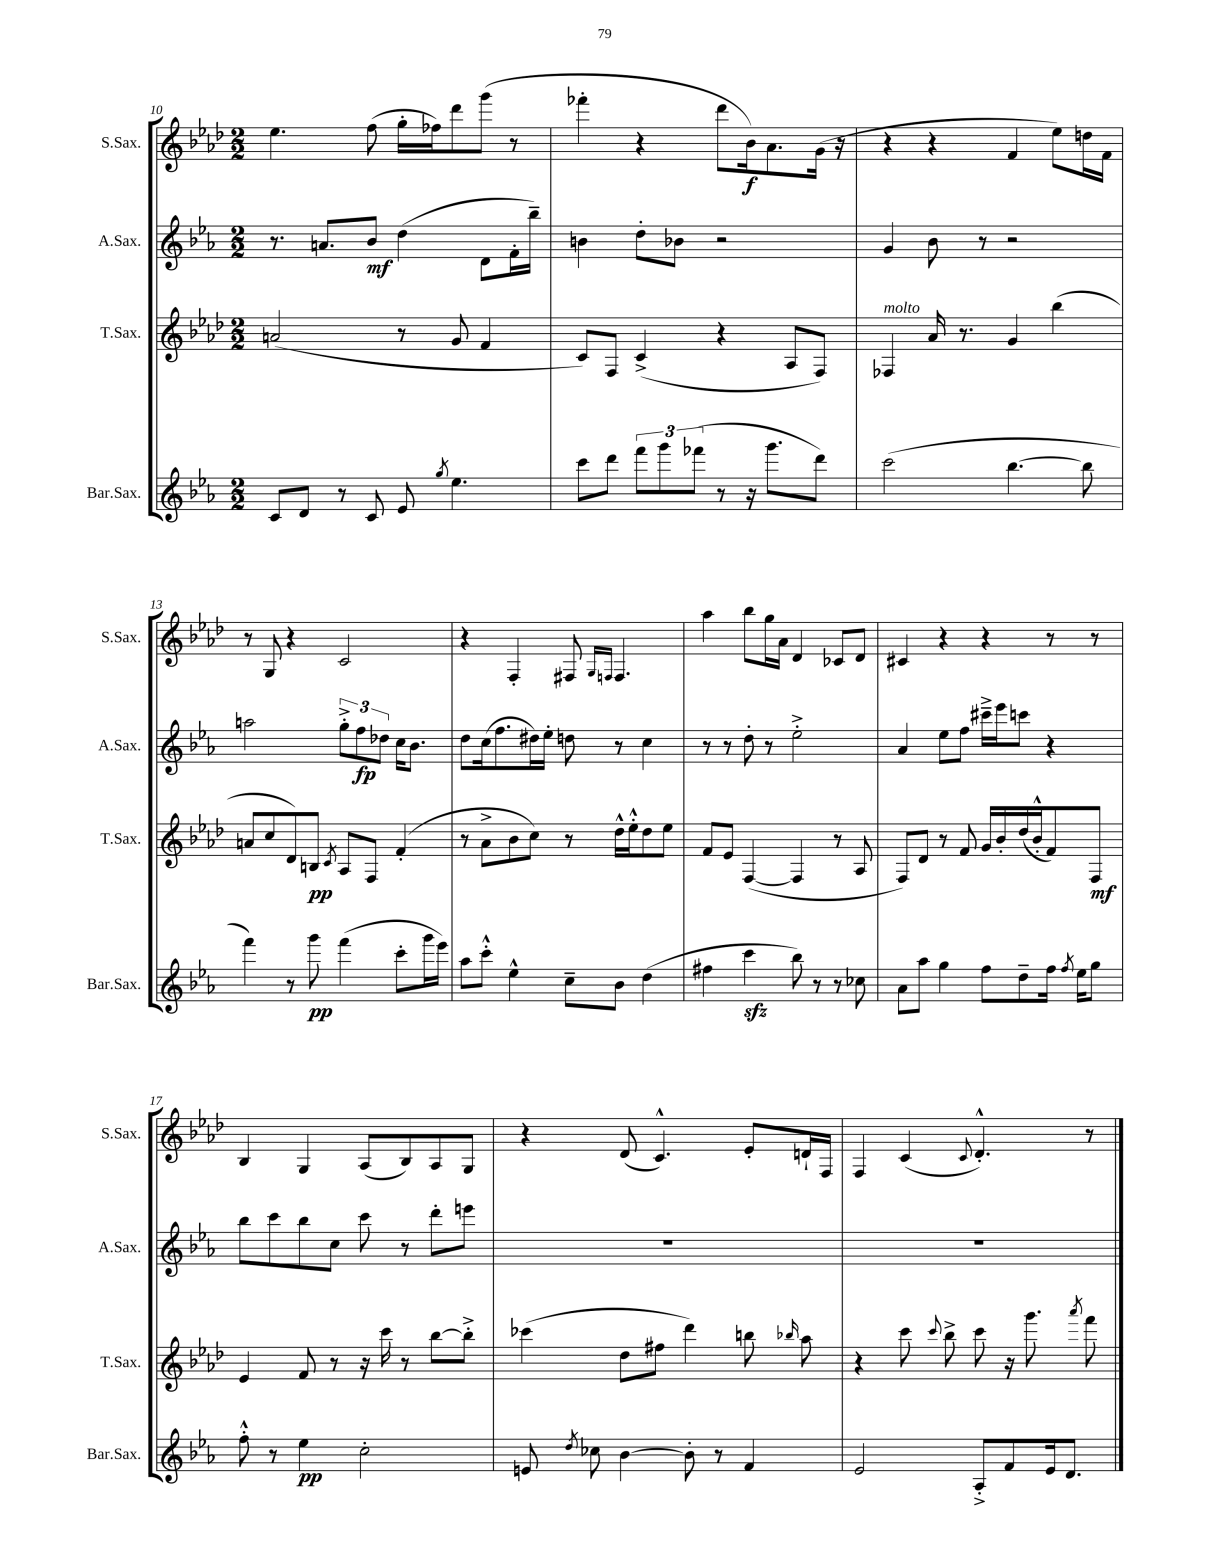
<<
\new StaffGroup <<
\new Staff = "s0" \with { instrumentName = "S.Sax." shortInstrumentName = "S.Sax." } {
    \clef treble \key aes \major \numericTimeSignature \time 2/2
    \autoBeamOff ees''4. f''8( g''16[-. fes''16) des'''8 g'''8]( r8 |
    fes'''4-. r4 des'''8[ bes'16\f) aes'8. g'16]( r16 |
    r4 r4 f'4 ees''8[) d''16 f'16] |
    r8 g8 r4 c'2 |
    r4 f4-. fis8 \grace { g16[ f16] } f4. |
    aes''4 bes''8[ g''16 aes'16] des'4 ces'8[ des'8] |
    cis'4 r4 r4 r8 r8 |
    bes4 g4 aes8[( bes8) aes8 g8] |
    r4 des'8( c'4.-^) ees'8[-. d'16-! f16] |
    f4 c'4( \appoggiatura { c'8 } des'4.-.-^) r8 \bar "|." |
}
\new Staff = "s1" \with { instrumentName = "A.Sax." shortInstrumentName = "A.Sax." } {
    \clef treble \key ees \major \numericTimeSignature \time 2/2
    \autoBeamOff r8. a'8.[ bes'8]\mf d''4( d'8[ f'16-. bes''16]--) |
    b'4 d''8[-. bes'8] r2 |
    g'4 bes'8 r8 r2 |
    a''2 \tuplet 3/2 { g''8[-.-> f''8\fp des''8] } c''16[ bes'8.] |
    d''8[ c''16( f''8. dis''16) ees''16]-. d''8 r8 c''4 |
    r8 r8 d''8-. r8 ees''2-.-> |
    aes'4 ees''8[ f''8] cis'''16[---> ees'''16 c'''8] r4 |
    bes''8[ c'''8 bes''8 c''8] c'''8 r8 d'''8[-. e'''8] |
    R1 |
    R1 \bar "|." |
}
\new Staff = "s2" \with { instrumentName = "T.Sax." shortInstrumentName = "T.Sax." } {
    \clef treble \key aes \major \numericTimeSignature \time 2/2
    \autoBeamOff a'2( r8 g'8 f'4 |
    c'8[) f8] c'4->( r4 aes8[ f8]) |
    fes4^\markup { \italic "molto" } aes'16 r8. g'4 bes''4( |
    a'8[ c''8 des'8) b8]\pp \acciaccatura { c'8 } aes8[ f8] f'4-.( |
    r8 aes'8[-> bes'8 c''8]) r8 des''16[-^ ees''16-.-^ des''8 ees''8] |
    f'8[ ees'8] f4~( f4 r8 aes8 |
    f8[) des'8] r8 f'8 g'16[ bes'16-. des''16( bes'16-.-^ f'8) f8]\mf |
    ees'4 f'8 r8 r16 c'''16 r8 bes''8[~ bes''8]-.-> |
    ces'''4( des''8[ fis''8] des'''4) b''8 \grace { bes''16 } aes''8 |
    r4 c'''8 \appoggiatura { c'''8 } bes''8-> c'''8 r16 g'''8. \acciaccatura { aes'''8 } f'''8 \bar "|." |
}
\new Staff = "s3" \with { instrumentName = "Bar.Sax." shortInstrumentName = "Bar.Sax." } {
    \clef treble \key ees \major \numericTimeSignature \time 2/2
    \autoBeamOff c'8[ d'8] r8 c'8 ees'8 \acciaccatura { g''8 } ees''4. |
    c'''8[ d'''8] \tuplet 3/2 { f'''8[ g'''8 fes'''8]( } r8 r16 g'''8.[ d'''8]) |
    c'''2( bes''4.~ bes''8 |
    f'''4) r8 g'''8\pp f'''4( c'''8[-. g'''16 ees'''16]) |
    aes''8[ c'''8]-.-^ ees''4-^ c''8[-- bes'8] d''4( |
    fis''4 c'''4\sfz bes''8) r8 r8 ces''8 |
    aes'8[ aes''8] g''4 f''8[ d''8-- f''16] \acciaccatura { f''8 } ees''16[ g''8] |
    f''8-.-^ r8 ees''4\pp c''2-. |
    e'8 \acciaccatura { d''8 } ces''8 bes'4~ bes'8-. r8 f'4 |
    ees'2 aes8[-.-> f'8 ees'16 d'8.] \bar "|." |
}
>>
>>
\layout { \context { \Score currentBarNumber = #10 } }
